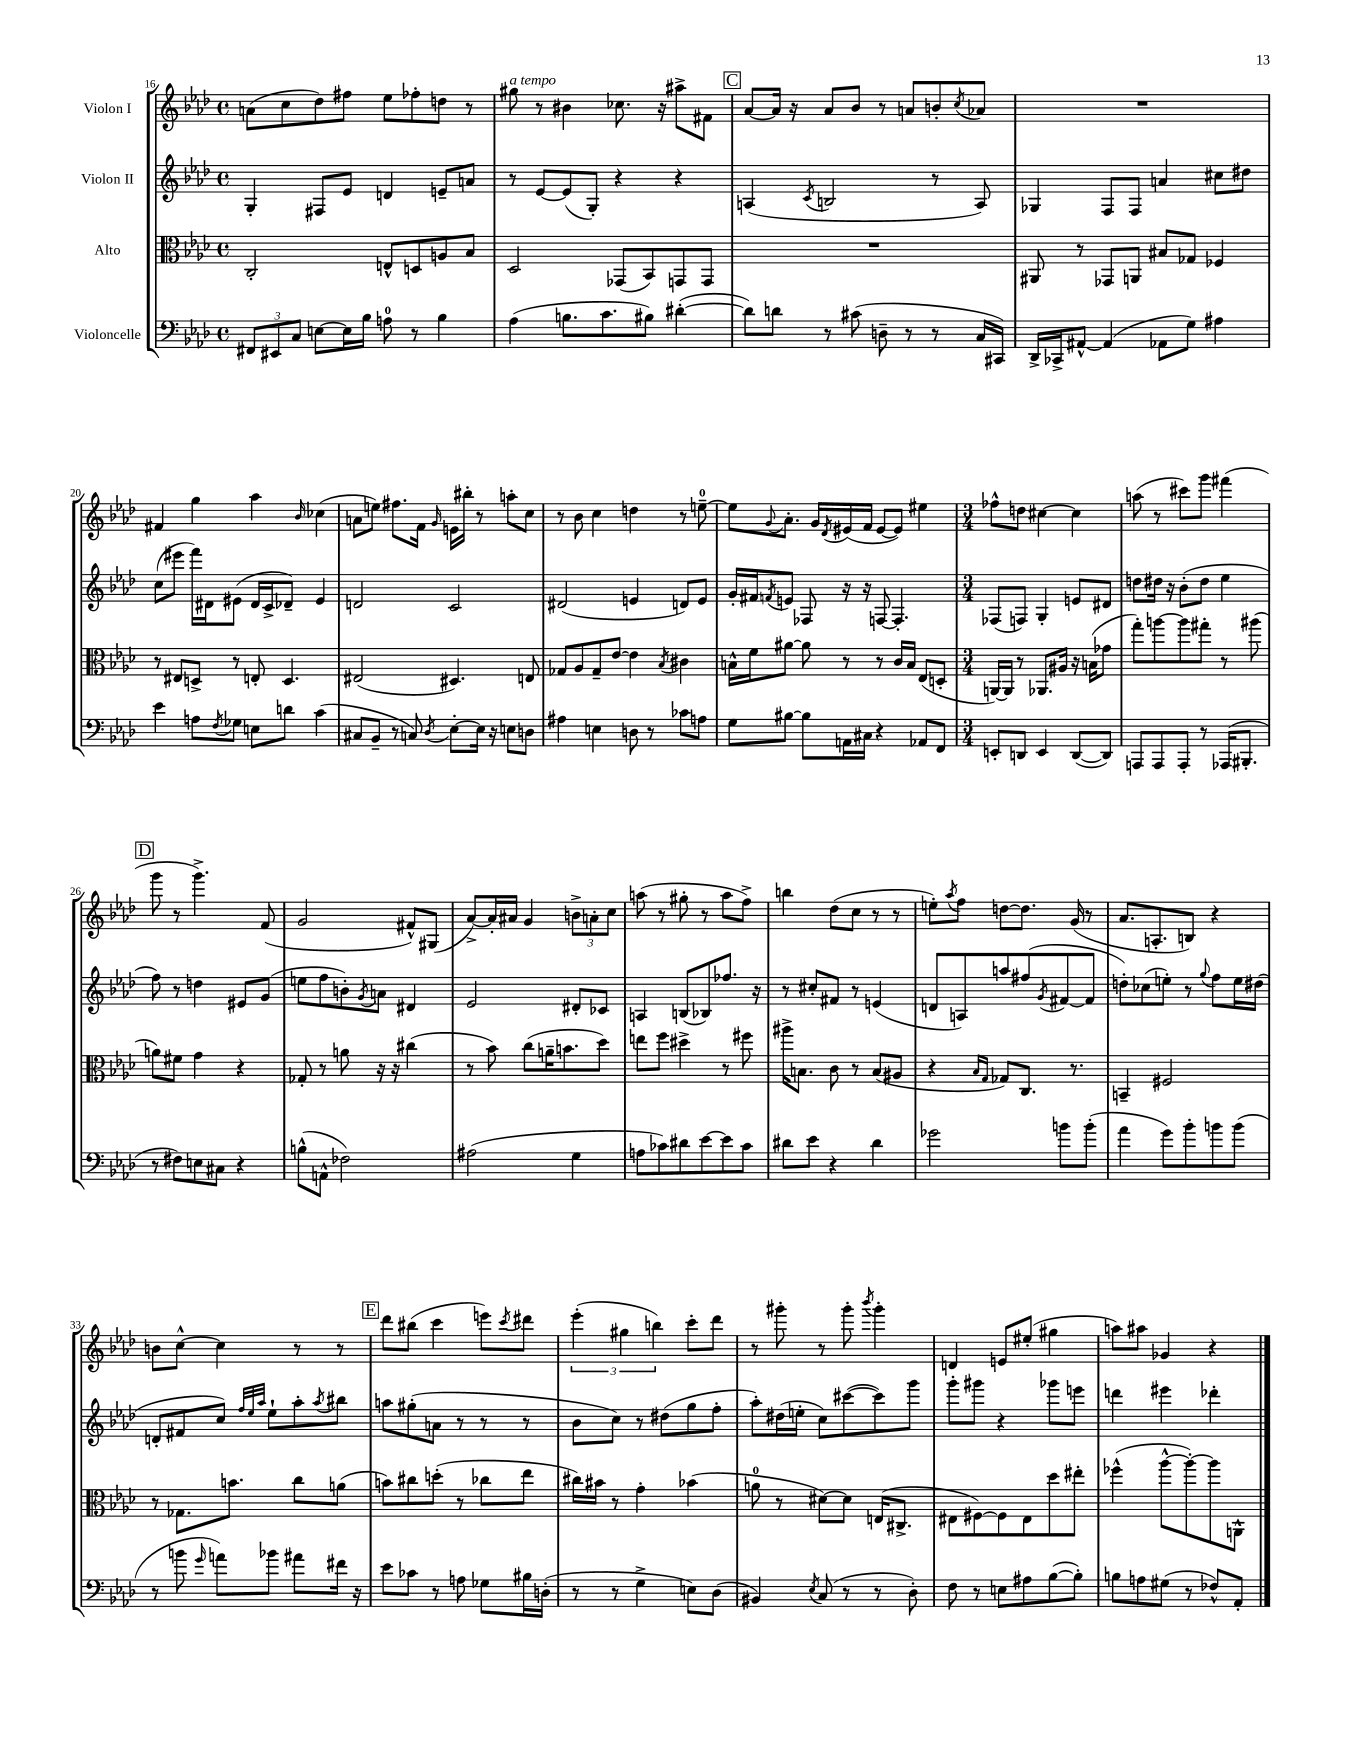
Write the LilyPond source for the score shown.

<<
\new StaffGroup <<
\new Staff = "s0" \with { instrumentName = "Violon I" } {
    \clef treble \key aes \major \defaultTimeSignature \time 4/4
    a'8( c''8 des''8) fis''8 ees''8 fes''8-. d''8 r8 |
    gis''8^\markup { \italic "a tempo" } r8 bis'4 ces''8. r16 ais''8-> fis'8 |
    \mark \markup { \box "C" } aes'8~ aes'16 r16 aes'8 bes'8 r8 a'8 b'8-. \acciaccatura { c''8 } aes'8 |
    R1 |
    fis'4 g''4 aes''4 \grace { bes'16 } ces''4( |
    a'8 e''8) fis''8. f'16 \grace { g'16 } e'16 bis''16-. r8 a''8-. c''8 |
    r8 bes'8 c''4 d''4 r8 e''8-0~-- |
    e''8 \appoggiatura { g'8 } aes'8.-. g'16 \acciaccatura { des'8 } eis'16( f'16 eis'8~ eis'8) eis''4 |
    \numericTimeSignature \time 3/4 fes''8-^ d''8 cis''4~ cis''4 |
    a''8( r8 cis'''8) g'''8 fis'''4( |
    \mark \markup { \box "D" } g'''8 r8 g'''4.->) f'8( |
    g'2 fis'8-^) gis8( |
    aes'8~->) aes'16-. ais'16 g'4 \tuplet 3/2 { b'8-> a'8-. c''8 } |
    a''8( r8 gis''8-. r8 a''8 f''8->) |
    b''4 des''8( c''8 r8 r8 |
    e''8-.) \acciaccatura { aes''8 } f''8 d''8~ d''8. g'16( r8 |
    aes'8. a8.-. b8) r4 |
    b'8 c''8~-^ c''4 r8 r8 |
    \mark \markup { \box "E" } des'''8 bis''8( c'''4 e'''8) \acciaccatura { c'''8 } dis'''8 |
    \tuplet 3/2 { ees'''4-.( gis''4 b''4) } c'''8-. des'''8 |
    r8 gis'''8-. r8 gis'''8-. \acciaccatura { bes'''8 } gis'''4-. |
    d'4 e'8 eis''8-.( gis''4 |
    a''8) ais''8 ges'4 r4 \bar "|." |
}
\new Staff = "s1" \with { instrumentName = "Violon II" } {
    \clef treble \key aes \major \defaultTimeSignature \time 4/4
    g4-. fis8 ees'8 d'4 e'8-- a'8 |
    r8 ees'8~ ees'8( g8-.) r4 r4 |
    \mark \markup { \box "C" } a4( \acciaccatura { c'8 } b2 r8 a8) |
    ges4 f8 f8 a'4 cis''8 dis''8 |
    c''8( eis'''8 f'''16) dis'16 eis'8( dis'16 c'16-> des'8--) eis'4 |
    d'2 c'2 |
    dis'2( e'4 d'8) e'8 |
    g'16-. fis'16 \acciaccatura { f'8 } e'8 fes8 r16 r16 f8~ f4.-. |
    \numericTimeSignature \time 3/4 fes8( f8) g4-. e'8 dis'8 |
    d''8 dis''16 r16 bes'8-.( dis''8 ees''4 |
    \mark \markup { \box "D" } f''8) r8 d''4 eis'8 g'8( |
    e''8 f''8 b'8-.) \acciaccatura { g'8 } a'8 dis'4 |
    ees'2 dis'8-. ces'8 |
    a4 b8( bes8) fes''8. r16 |
    r8 cis''8-. fis'8 r8 e'4( |
    d'8 a8) a''8 fis''8( \acciaccatura { g'8 } fis'8~ fis'8 |
    d''8-.) ces''8( e''8-.) r8 \appoggiatura { g''8 } f''8 e''16 dis''16( |
    d'8-. fis'8 c''8) \grace { f''32 ees''32 aes''32 } ees''8-! aes''8-. \acciaccatura { aes''8 } bis''8 |
    \mark \markup { \box "E" } a''8 gis''8-.( a'8 r8 r8 r8 |
    bes'8 c''8) r8 dis''8( g''8 f''8-. |
    aes''8-.) dis''16( e''16-. c''8) cis'''8~( cis'''8) g'''8 |
    g'''8-. gis'''8 r4 ges'''8 e'''8 |
    d'''4 eis'''4 des'''4-. \bar "|." |
}
\new Staff = "s2" \with { instrumentName = "Alto" } {
    \clef alto \key aes \major \defaultTimeSignature \time 4/4
    c2-. e8-^ d8 a8 bes8 |
    des2 ges,8( bes,8) g,8 g,8 |
    \mark \markup { \box "C" } R1 |
    ais,8 r8 ges,8 a,8 bis8 ges8 fes4 |
    r8 eis8 d8-> r8 e8-. d4. |
    eis2( dis4.) e8 |
    ges8 aes8 ges8-- ees'8~ ees'4 \acciaccatura { bes8 } cis'4 |
    b16-^ f'16 ais'8~ ais'8 r8 r8 c'16 b16 ees8( d8-. |
    \numericTimeSignature \time 3/4 a,16~) a,16 r8 aes,8. ais16 r16 b16( ges'8 |
    g''8-.) a''8~ a''8 gis''8-. r8 ais''8( |
    \mark \markup { \box "D" } a'8) fis'8 g'4 r4 |
    ges8-. r8 a'8 r16 r16 cis''4( |
    r8 bes'8) c''8( a'16-- b'8. des''8) |
    e''8 f''8 dis''4-> r8 fis''8 |
    ais''16-> b8. c'8 r8 b8( ais8 |
    r4 \grace { bes16 g16 } ges8) c8. r8. |
    b,4-- fis2 |
    r8 ges8. b'8. c''8 a'8( |
    \mark \markup { \box "E" } b'8) cis''8 d''8-.( r8 ces''8 ees''8 |
    cis''16) bis'16 r8 g'4-. bes'4( |
    a'8-0 r8 dis'8~) dis'8 e16( cis8.-> |
    eis8 fis8~) fis8 eis8 des''8 eis''8-. |
    fes''4-^( aes''8~-^ aes''8~-.) aes''8 a,8-^ \bar "|." |
}
\new Staff = "s3" \with { instrumentName = "Violoncelle" } {
    \clef bass \key aes \major \defaultTimeSignature \time 4/4
    \tuplet 3/2 { fis,8 eis,8 c8 } e8~ e16 bes16 a8-0 r8 bes4 |
    aes4( b8. c'8. bis8) dis'4~-.( |
    \mark \markup { \box "C" } dis'8) d'8 r8 cis'8( d8-- r8 r8 c16 cis,16) |
    des,16-> ces,16-> ais,8~-^ ais,4( aes,8 g8) ais4 |
    ees'4 a8 \acciaccatura { f8 } ges8 e8 d'8 c'4( |
    cis8 bes,8-- r8 c8) \acciaccatura { des8 } ees8~-. ees16 r16 e8 d8 |
    ais4 e4 d8 r8 ces'8 a8 |
    g8 bis8~ bis8 a,16 cis16 r4 aes,8 f,8 |
    \numericTimeSignature \time 3/4 e,8-. d,8 e,4 d,8~( d,8) |
    a,,8 a,,8 a,,8-. r8 aes,,16( bis,,8.-. |
    \mark \markup { \box "D" } r8 fis8) e8 cis8 r4 |
    b8-^( a,8-^ fes2) |
    ais2( g4 |
    a8 ces'8) dis'8 ees'8~ ees'8 ces'8 |
    dis'8 ees'8 r4 dis'4 |
    ges'2 b'8 b'8-.( |
    aes'4 g'8) bes'8-. b'8 b'8( |
    r8 b'8 \grace { g'16 } a'8) bes'8 ais'8 fis'16 r16 |
    \mark \markup { \box "E" } ees'8 ces'8 r8 a8 ges8 bis16 d16-.( |
    r8 r8 g4-> e8) des8( |
    bis,4) \acciaccatura { ees8 } c8( r8 r8 des8-.) |
    f8 r8 e8 ais8 bes8~( bes8-.) |
    b8 a8 gis8( r8 fes8-^) aes,8-. \bar "|." |
}
>>
>>
\layout { \context { \Score currentBarNumber = #16 } }
